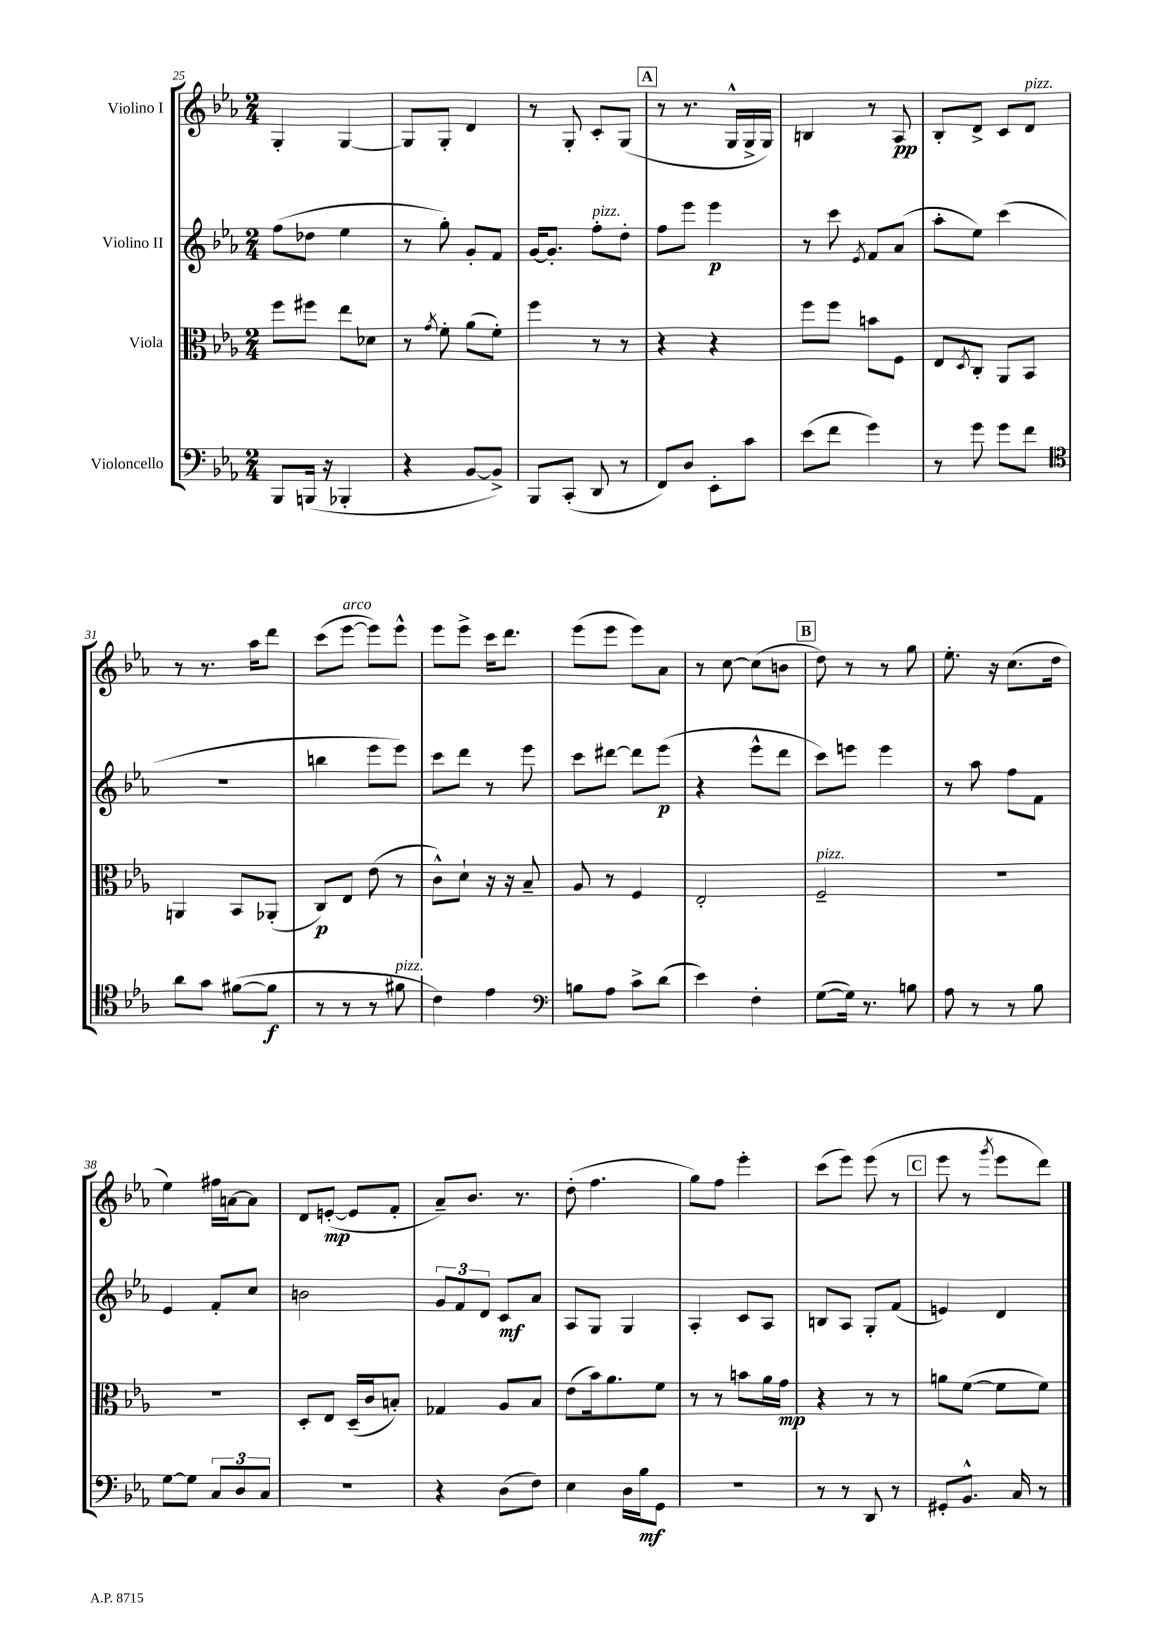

**kern	**kern	**kern	**kern
*staff4	*staff3	*staff2	*staff1
*clefF4	*clefC3	*clefG2	*clefG2
*k[b-e-a-]	*k[b-e-a-]	*k[b-e-a-]	*k[b-e-a-]
*M2/4	*M2/4	*M2/4	*M2/4
8BBB-/L	8ff\L	(8ff\L	4G'/
(16BBB/Jk	8ff#\J	8dd-\J	.
16r	.	.	.
4BBB-'/	8ee-\L	4ee-\	[4G/
.	8d-\J	.	.
=	=	=	=
4r	8r	8r	8G/]L
.	8qg/	.	.
.	8f'\	8gg'\)	8G'/J
[8BB-/L	(8a-\L	8g'/L	4d/
8BB-^/]J)	8f'\J)	8f/J	.
=	=	=	=
8BBB-/L	4ff\	[16g/LK	8r
.	.	8.g'/]J	.
(8CC'/J	.	.	8G'/
8DD/	8r	8ff'\L	8c'/L
8r	8r	8dd'\J	(8G/J
=	=	=	=
8FF/L)	4r	8ff\L	8r
8D/J	.	8eee-\J	8.r
8EE-'\L	4r	4eee-\	.
.	.	.	16G^^/LL
8c\J	.	.	16G^/
.	.	.	16G/JJ)
=	=	=	=
(8e-\L	8ff\L	8r	4B/
8f\J	8ff\J	8ccc\	.
.	.	8qe-/	.
4g\)	8b\L	8f/L	8r
.	8F\J	(8a-/J	8A-/
=	=	=	=
8r	8E-/L	8aa-'\L	8B-'/L
.	8qD/	.	.
8g\	8C'/J	8ee-\J)	8d^/J
8g\L	8AA-/L	(4ccc\	8c/L
8f\J	8BB-/J	.	8d/J
=	=	=	=
*clefC4	*	*	*
8a-\L	4AA/	2r	8r
8g\J	.	.	8.r
([8f#\L	8BB-/L	.	.
.	.	.	16aa-\LK
8f#\]J	(8AA-'/J	.	8ddd\J
=	=	=	=
8r	8C/L)	4bb\	(8ccc\L
8r	8E-/J	.	[8eee-\J
8r	(8e-\	8eee-\L	8eee-\]L)
8f#\	8r	8eee-\J)	8eee-^^\J
=	=	=	=
4c\)	8c^^\L)	8ccc\L	8eee-\L
.	8d`\J	8ddd\J	8eee-^\J
4e-\	16r	8r	16ccc\LK
.	16r	.	8.ddd\J
.	8B-~/	8eee-\	.
=	=	=	=
*clefF4	*	*	*
8B\L	8A-/	8ccc\L	(8eee-\L
8A-\J	8r	[8ddd#\J	8eee-\J
8c^\L	4F/	8ddd#\]L	8eee-\L)
(8d\J	.	(8eee-\J	8a-\J
=	=	=	=
4e-\)	2E-'/	4r	8r
.	.	.	[8cc\
4F'\	.	8eee-^^\L	(8cc\]L
.	.	8ddd\J	8b\J
=	=	=	=
([8G\L	2F~/	8ccc\L)	8dd\)
16G\]Jk)	.	8eee\J	8r
8.r	.	.	.
.	.	4eee\	8r
8B\	.	.	8gg\
=	=	=	=
8A-\	2r	8r	8.ee-'\
8r	.	8aa-\	.
.	.	.	16r
8r	.	8ff\L	(8.cc\L
8B-\	.	8f\J	.
.	.	.	16dd\Jk
=	=	=	=
[8G\L	2r	4e-/	4ee-\)
8G\]J	.	.	.
12C/L	.	8f'/L	16ff#\LL
.	.	.	[16a\J
12D/	.	.	.
.	.	8cc/J	8a\]J
12C/J	.	.	.
=	=	=	=
2r	8D'/L	2b\	8d/L
.	8E-/J	.	([8e'/J
.	(16D~/LL	.	8e/]L
.	16c/J	.	.
.	8B'/J)	.	8f'/J
=	=	=	=
4r	4G-/	12g/L	8a-~/L)
.	.	12f/	.
.	.	.	8.b-/J
.	.	12d/J	.
(8D\L	8A-/L	8c/L	.
.	.	.	8.r
8F\J)	8B-/J	8a-/J	.
=	=	=	=
4E-\	(8e-\L	8A-/L	(8dd'\
.	16b-\k)	8G/J	4.ff\
.	8.a-\	.	.
16D\LL	.	4G/	.
16B-\J	.	.	.
8GG\J	8f\J	.	.
=	=	=	=
2r	8r	4A-'/	8gg\L)
.	8r	.	8ff\J
.	8b\L	8c/L	4eee-'\
.	16a-\L	8A-/J	.
.	16g\JJ	.	.
=	=	=	=
8r	4r	8B/L	(8ccc\L
8r	.	8A-/J	8eee-\J)
8DD/	8r	8G'/L	(8eee-\
8r	8r	(8f/J	8r
=	=	=	=
8GG#'/L	8a\L	4e/)	8eee-\
8.BB-^^/J	([8f\J	.	8r
.	.	.	8qggg/
.	8f\]L	4d/	8eee-\L
16C/	.	.	.
8r	8f\J)	.	8ddd\J)
==	==	==	==
*-	*-	*-	*-
